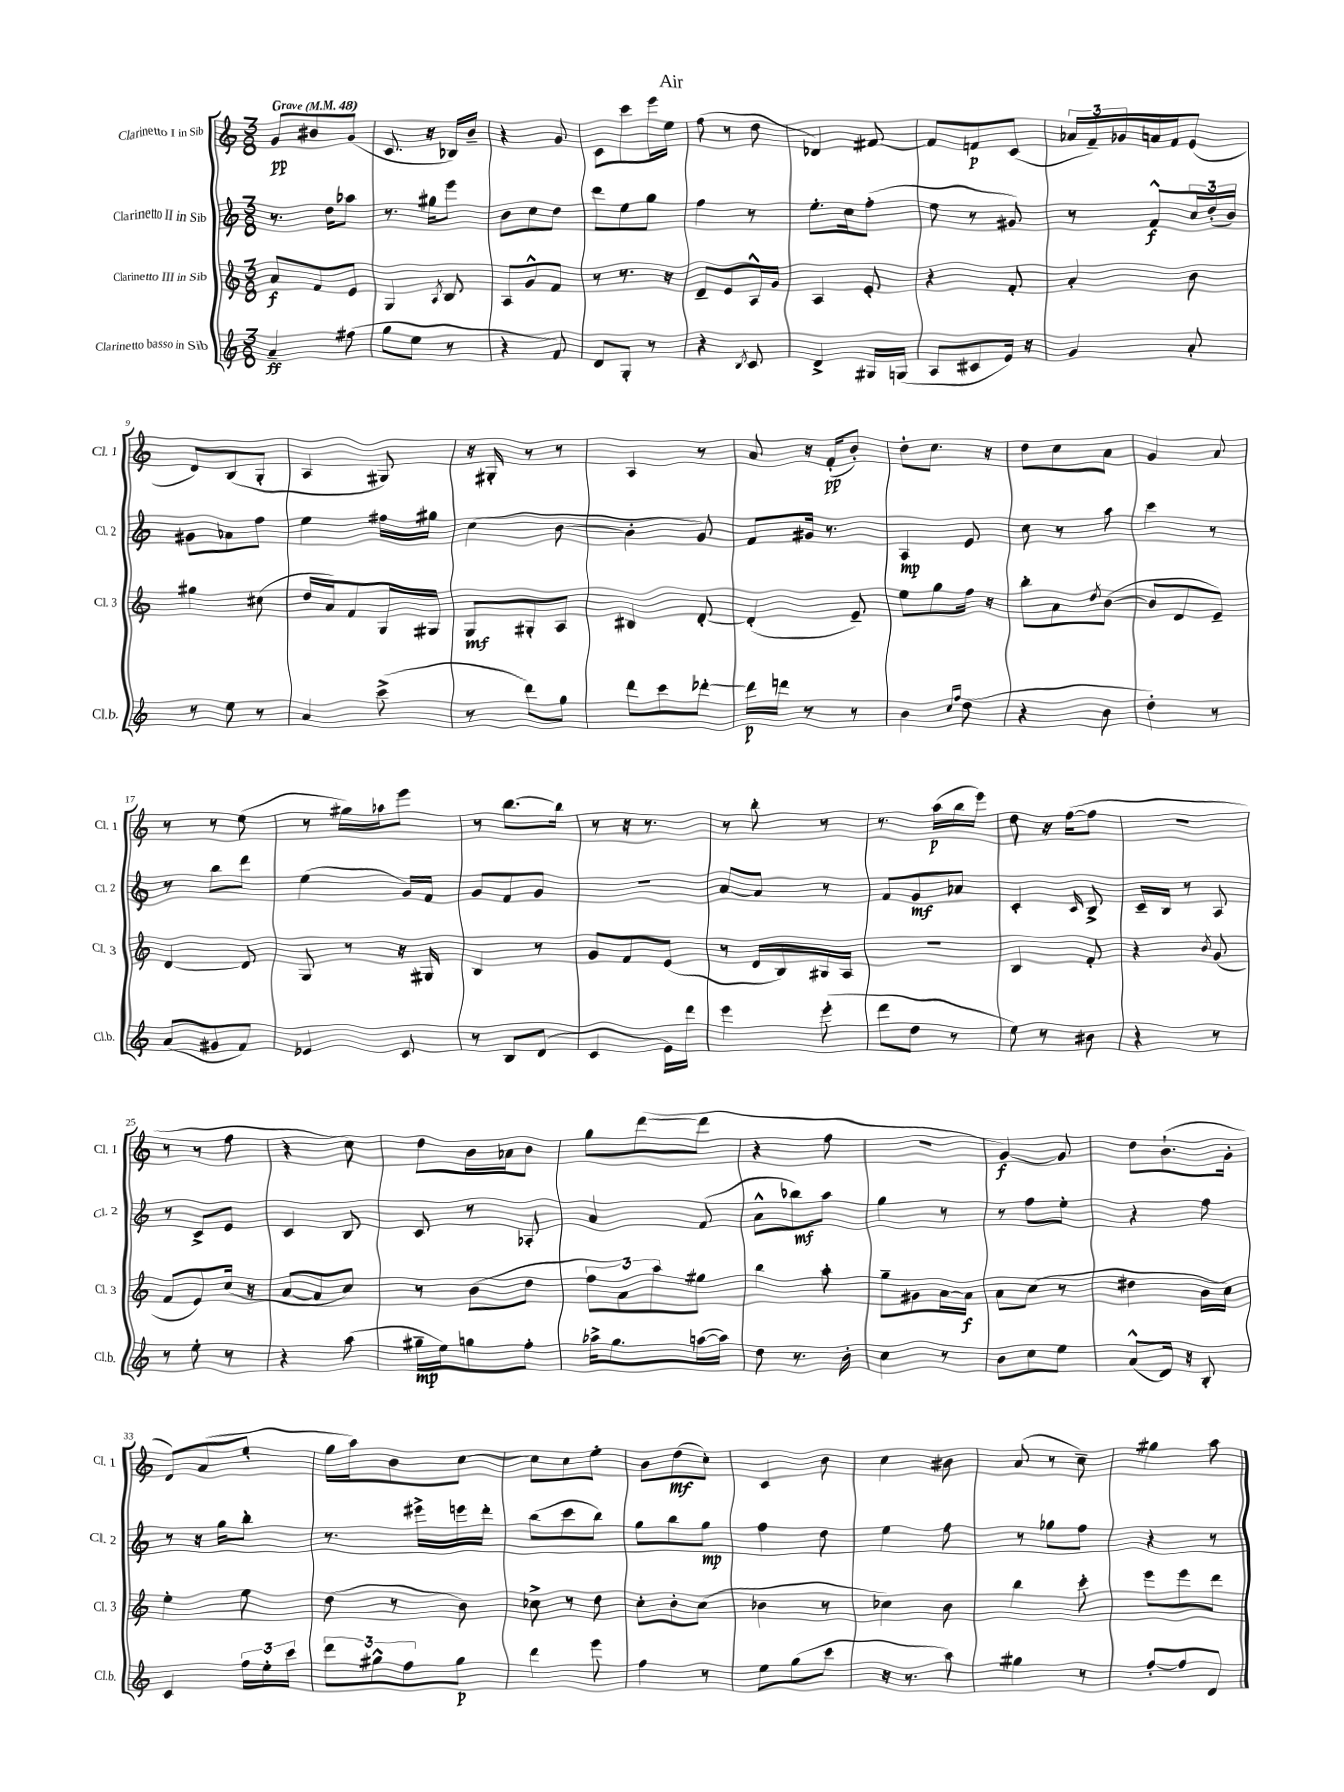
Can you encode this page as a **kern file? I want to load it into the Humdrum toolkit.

**kern	**dynam	**kern	**dynam	**kern	**dynam	**kern	**dynam
*part4	*part4	*part3	*part3	*part2	*part2	*part1	*part1
*staff4	*staff4	*staff3	*staff3	*staff2	*staff2	*staff1	*staff1
*I"Clarinetto basso in Sib	*	*I"Clarinetto III in Sib	*	*I"Clarinetto II in Sib	*	*I"Clarinetto I in Sib	*
*I'Cl.b.	*	*I'Cl. 3	*	*I'Cl. 2	*	*I'Cl. 1	*
*clefG2	*	*clefG2	*	*clefG2	*	*clefG2	*
*k[]	*	*k[]	*	*k[]	*	*k[]	*
*M3/8	*	*M3/8	*	*M3/8	*	*M3/8	*
*MM48	*	*MM48	*	*MM48	*	*MM48	*
=1	=1	=1	=1	=1	=1	=1	=1
!	!	!	!	!	!	!LO:TX:a:B:t=Grave	!
4a~/	ff	8a/L	f	8.r	.	8g/L	pp
.	.	8f/	.	.	.	8b#X/	.
.	.	.	.	16dd\KL	.	.	.
(8ff#X\	.	8e/J	.	8aa-X\J	.	(8g/J	.
=2	=2	=2	=2	=2	=2	=2	=2
8gg\L	.	4G/	.	8.r	.	8.c/	.
8ee\J	.	.	.	.	.	.	.
.	.	.	.	16gg#X\KL	.	16r	.
.	.	8qA/	.	.	.	.	.
8r	.	8B/	.	8eee\J	.	16B-X/LL)	.
.	.	.	.	.	.	16b~/JJ	.
=3	=3	=3	=3	=3	=3	=3	=3
4r	.	8A/L	.	8b\L	.	4r	.
.	.	8g^^/	.	8cc\	.	.	.
8f/)	.	8f/J	.	8dd\J	.	8g/	.
=4	=4	=4	=4	=4	=4	=4	=4
8d/L	.	8r	.	8ddd\L	.	8c\L	.
8G'/J	.	8.r	.	8ee\	.	8ccc\	.
8r	.	.	.	8gg\J	.	16eee\L	.
.	.	16r	.	.	.	16ee\JJ	.
=5	=5	=5	=5	=5	=5	=5	=5
4r	.	8d~/L	.	4ff\	.	(8ff\	.
.	.	8e/	.	.	.	8r	.
8qB/	.	.	.	.	.	.	.
8c/	.	16A^^/L	.	8r	.	8dd\	.
.	.	16g/JJ	.	.	.	.	.
=6	=6	=6	=6	=6	=6	=6	=6
4d^/	.	4A/	.	8.ee'\L	.	4d-X/)	.
.	.	.	.	16cc\k	.	.	.
16G#X/LL	.	8e'/	.	(8ff'\J	.	[8f#X/	.
(16Gn/JJ	.	.	.	.	.	.	.
=7	=7	=7	=7	=7	=7	=7	=7
8A/L	.	4r	.	8ee\	.	8f#/L]	.
8c#X/	.	.	.	8r	.	8fn/	p
16e/Jk)	.	8f'/	.	8g#X/)	.	(8c/J	.
16r	.	.	.	.	.	.	.
=8	=8	=8	=8	=8	=8	=8	=8
4g/	.	4a'/	.	8r	.	24a-X/LL	.
.	.	.	.	.	.	24f~/)	.
.	.	.	.	.	.	24g-X/	.
.	.	.	.	8f^^/L	f	16an/	.
.	.	.	.	.	.	16f/J	.
8a'/	.	8b\	.	24cc/L	.	(8e/J	.
.	.	.	.	(24dd'/	.	.	.
.	.	.	.	24b/JJ)	.	.	.
!!LO:LB:g=z
=9	=9	=9	=9	=9	=9	=9	=9
8r	.	4gg#X\	.	8g#X\L	.	8d/L)	.
8ee\	.	.	.	8a-X\	.	(8B/	.
8r	.	(8cc#X\	.	8ff\J	.	8G'/J	.
=10	=10	=10	=10	=10	=10	=10	=10
4a/	.	16dd/LL	.	4ee\	.	4A/	.
.	.	16a/J)	.	.	.	.	.
.	.	8f/	.	.	.	.	.
(8ccc^\	.	16G/L	.	16ff#X\LL	.	8G#X/)	.
.	.	16G#X/JJ	.	16gg#X\JJ	.	.	.
=11	=11	=11	=11	=11	=11	=11	=11
8r	.	8G/L	mf	(4cc\	.	16r	.
.	.	.	.	.	.	16G#X'/	.
8ddd\L)	.	8G#X'/	.	.	.	8r	.
8gg\J	.	8A/J	.	[8b\	.	8r	.
=12	=12	=12	=12	=12	=12	=12	=12
8ddd\L	.	4B#X/	.	4b'\]	.	4A/	.
8ccc\	.	.	.	.	.	.	.
[8ddd-X'\J	.	[8d'/	.	8g/)	.	8r	.
=13	=13	=13	=13	=13	=13	=13	=13
16ddd-\LL]	p	(4d'/]	.	8f/L	.	8a/	.
16dddn\JJ	.	.	.	.	.	.	.
8r	.	.	.	16g#X/Jk	.	16r	.
.	.	.	.	8.r	.	(16f'/KL	pp
8r	.	8e~/)	.	.	.	8b'/J)	.
=14	=14	=14	=14	=14	=14	=14	=14
4b\	.	8ee\L	.	4A/	mp	8dd'\L	.
.	.	8gg\	.	.	.	8.cc\J	.
16qqcc/LL	.	.	.	.	.	.	.
16qqff/JJ	.	.	.	.	.	.	.
(8dd\	.	16ff\Jk	.	8e/	.	.	.
.	.	16r	.	.	.	16r	.
=15	=15	=15	=15	=15	=15	=15	=15
4r	.	8bb'\L	.	8cc\	.	8dd\L	.
.	.	8a\	.	8r	.	8cc\	.
.	.	8qdd/	.	.	.	.	.
8b\	.	([8b\J	.	8aa\	.	8a\J	.
=16	=16	=16	=16	=16	=16	=16	=16
4dd'\)	.	8b/L]	.	4ccc\	.	4g/	.
.	.	8d/	.	.	.	.	.
8r	.	8e~/J)	.	8r	.	8a/	.
!!LO:LB:g=z
=17	=17	=17	=17	=17	=17	=17	=17
(8a/L	.	[4d/	.	8r	.	8r	.
8g#X/	.	.	.	8bb\L	.	8r	.
8f/J)	.	8d/]	.	8ddd\J	.	(8ee\	.
=18	=18	=18	=18	=18	=18	=18	=18
4e-X/	.	8G/	.	(4ee\	.	8r	.
.	.	8r	.	.	.	16gg#X\LL)	.
.	.	.	.	.	.	16aa-X\J	.
8c/	.	16r	.	16g/LL)	.	8eee\J	.
.	.	16G#X/	.	16f/JJ	.	.	.
=19	=19	=19	=19	=19	=19	=19	=19
8r	.	4B/	.	8g/L	.	8r	.
8B/L	.	.	.	8f/	.	[8.bb\L	.
(8d/J	.	8r	.	8g/J	.	.	.
.	.	.	.	.	.	16bb\Jk]	.
=20	=20	=20	=20	=20	=20	=20	=20
4c/	.	8g/L	.	4.r	.	8r	.
.	.	8f/	.	.	.	16r	.
.	.	.	.	.	.	8.r	.
16e\LL)	.	(8e/J	.	.	.	.	.
16ddd\JJ	.	.	.	.	.	.	.
=21	=21	=21	=21	=21	=21	=21	=21
4eee\	.	8r	.	[8a/L	.	8r	.
.	.	16d/LL	.	8a/J]	.	8bb'\	.
.	.	16B/)	.	.	.	.	.
(8eee'\	.	16G#X/	.	8r	.	8r	.
.	.	16A/JJ	.	.	.	.	.
=22	=22	=22	=22	=22	=22	=22	=22
8ddd\L	.	4.r	.	8f/L	.	8.r	.
8dd\J	.	.	.	8g/	mf	.	.
.	.	.	.	.	.	(16aa\LL	p
8r	.	.	.	8a-X/J	.	16bb\	.
.	.	.	.	.	.	16eee\JJ)	.
=23	=23	=23	=23	=23	=23	=23	=23
8ee\)	.	4B/	.	4c'/	.	8dd\	.
8r	.	.	.	.	.	16r	.
.	.	.	.	.	.	([16ff\KL	.
.	.	.	.	16qqc/	.	.	.
8b#X\	.	8f'/	.	8B^/	.	8ff\J]	.
=24	=24	=24	=24	=24	=24	=24	=24
4r	.	4r	.	16c~/LL	.	4.r	.
.	.	.	.	16B/JJ	.	.	.
.	.	.	.	8r	.	.	.
.	.	8qb/	.	.	.	.	.
8r	.	(8g/	.	8A/	.	.	.
!!LO:LB:g=z
=25	=25	=25	=25	=25	=25	=25	=25
8r	.	8f/L	.	8r	.	8r	.
8ee'\	.	8e/)	.	8c^/L	.	8r	.
8r	.	(16cc/Jk	.	8e/J	.	8ff\	.
.	.	16r	.	.	.	.	.
=26	=26	=26	=26	=26	=26	=26	=26
4r	.	[8a/L	.	4c/	.	4r	.
.	.	8a/]	.	.	.	.	.
(8aa\	.	8cc/J)	.	8B/	.	8cc\)	.
=27	=27	=27	=27	=27	=27	=27	=27
16gg#X~\LL	mp	8r	.	8c/	.	8dd\L	.
16ee\J)	.	.	.	.	.	.	.
8ggn\	.	(8b\L	.	8r	.	16b\L	.
.	.	.	.	.	.	16a-X\J	.
8ff'\J	.	8dd\J	.	8A-X'/	.	8b\J	.
=28	=28	=28	=28	=28	=28	=28	=28
16aa-X^\KL	.	12ff\L	.	4a/	.	8gg\L	.
8.gg\	.	.	.	.	.	.	.
.	.	12a\)	.	.	.	.	.
.	.	.	.	.	.	([8ddd\	.
.	.	12aa\	.	.	.	.	.
([16aan\L	.	8gg#X\J	.	(8f/	.	8ddd\J]	.
16aa\JJ])	.	.	.	.	.	.	.
=29	=29	=29	=29	=29	=29	=29	=29
8dd\	.	4bb\	.	8a^^\L	.	4r	.
8.r	.	.	.	8bb-X\)	mf	.	.
.	.	8aa'\	.	8aa\J	.	8ff\	.
16b'\	.	.	.	.	.	.	.
=30	=30	=30	=30	=30	=30	=30	=30
4cc\	.	8gg~\L	.	4gg\	.	4.r	.
.	.	8g#X\	.	.	.	.	.
8r	.	[16a\L	.	8r	.	.	.
.	.	16a\JJ]	f	.	.	.	.
=31	=31	=31	=31	=31	=31	=31	=31
8b\L	.	8a\L	.	8r	.	[4g/)	f
8cc\	.	(8cc\J	.	8ff\L	.	.	.
8ee\J	.	8r	.	8ee'\J	.	8g/]	.
=32	=32	=32	=32	=32	=32	=32	=32
(8a^^/L	.	4dd#X\	.	4r	.	8dd\L	.
16d/Jk)	.	.	.	.	.	(8.b`\	.
16r	.	.	.	.	.	.	.
8B'/	.	16b\LL	.	8ff\	.	.	.
.	.	16cc\JJ)	.	.	.	16g'\Jk	.
!!LO:LB:g=z
=33	=33	=33	=33	=33	=33	=33	=33
4c/	.	4ee'\	.	8r	.	8d/L)	.
.	.	.	.	16r	.	(8a/	.
.	.	.	.	16gg\KL	.	.	.
24ff\LL	.	8ee\	.	8bb'\J	.	8ee'/J	.
24ee'\	.	.	.	.	.	.	.
24ccc\JJ	.	.	.	.	.	.	.
=34	=34	=34	=34	=34	=34	=34	=34
12ddd\L	.	(8dd\	.	8.r	.	16gg\LL	.
.	.	.	.	.	.	16aa\J)	.
12gg#X^^\	.	.	.	.	.	.	.
.	.	8r	.	.	.	8b\	.
12ff\	.	.	.	.	.	.	.
.	.	.	.	16eee#X^\LL	.	.	.
8gg#\J	p	8b\)	.	16eeen\	.	[8cc\J	.
.	.	.	.	16ddd'\JJ	.	.	.
=35	=35	=35	=35	=35	=35	=35	=35
4ddd\	.	8cc-X^\	.	(8bb\L	.	8cc\L]	.
.	.	8r	.	8ccc\	.	8cc\	.
8eee\	.	8dd\	.	8bb\J)	.	8ee'\J	.
=36	=36	=36	=36	=36	=36	=36	=36
4ff\	.	8cc'\L	.	8gg\L	.	8b\L	.
.	.	8b'\	.	8bb\	.	(8dd\	mf
8r	.	(8cc\J	.	8gg\J	mp	8cc'\J)	.
=37	=37	=37	=37	=37	=37	=37	=37
8ee\L	.	4b-X\	.	4ff\	.	4c/	.
(8gg\	.	.	.	.	.	.	.
8ccc\J	.	8r	.	8dd\	.	8b\	.
=38	=38	=38	=38	=38	=38	=38	=38
16r	.	4cc-X\)	.	4ee\	.	4cc\	.
8.r	.	.	.	.	.	.	.
8aa\)	.	8b\	.	8ff\	.	8b#X\	.
=39	=39	=39	=39	=39	=39	=39	=39
4gg#X\	.	4bb\	.	8r	.	(8a/	.
.	.	.	.	8gg-X\L	.	8r	.
8r	.	8ccc'\	.	8ff\J	.	8cc~\)	.
=40	=40	=40	=40	=40	=40	=40	=40
[8ff'/L	.	8eee\L	.	4r	.	4gg#X\	.
8ff/]	.	8eee\	.	.	.	.	.
8d/J	.	8ddd\J	.	8r	.	8aa\	.
==	==	==	==	==	==	==	==
*-	*-	*-	*-	*-	*-	*-	*-
